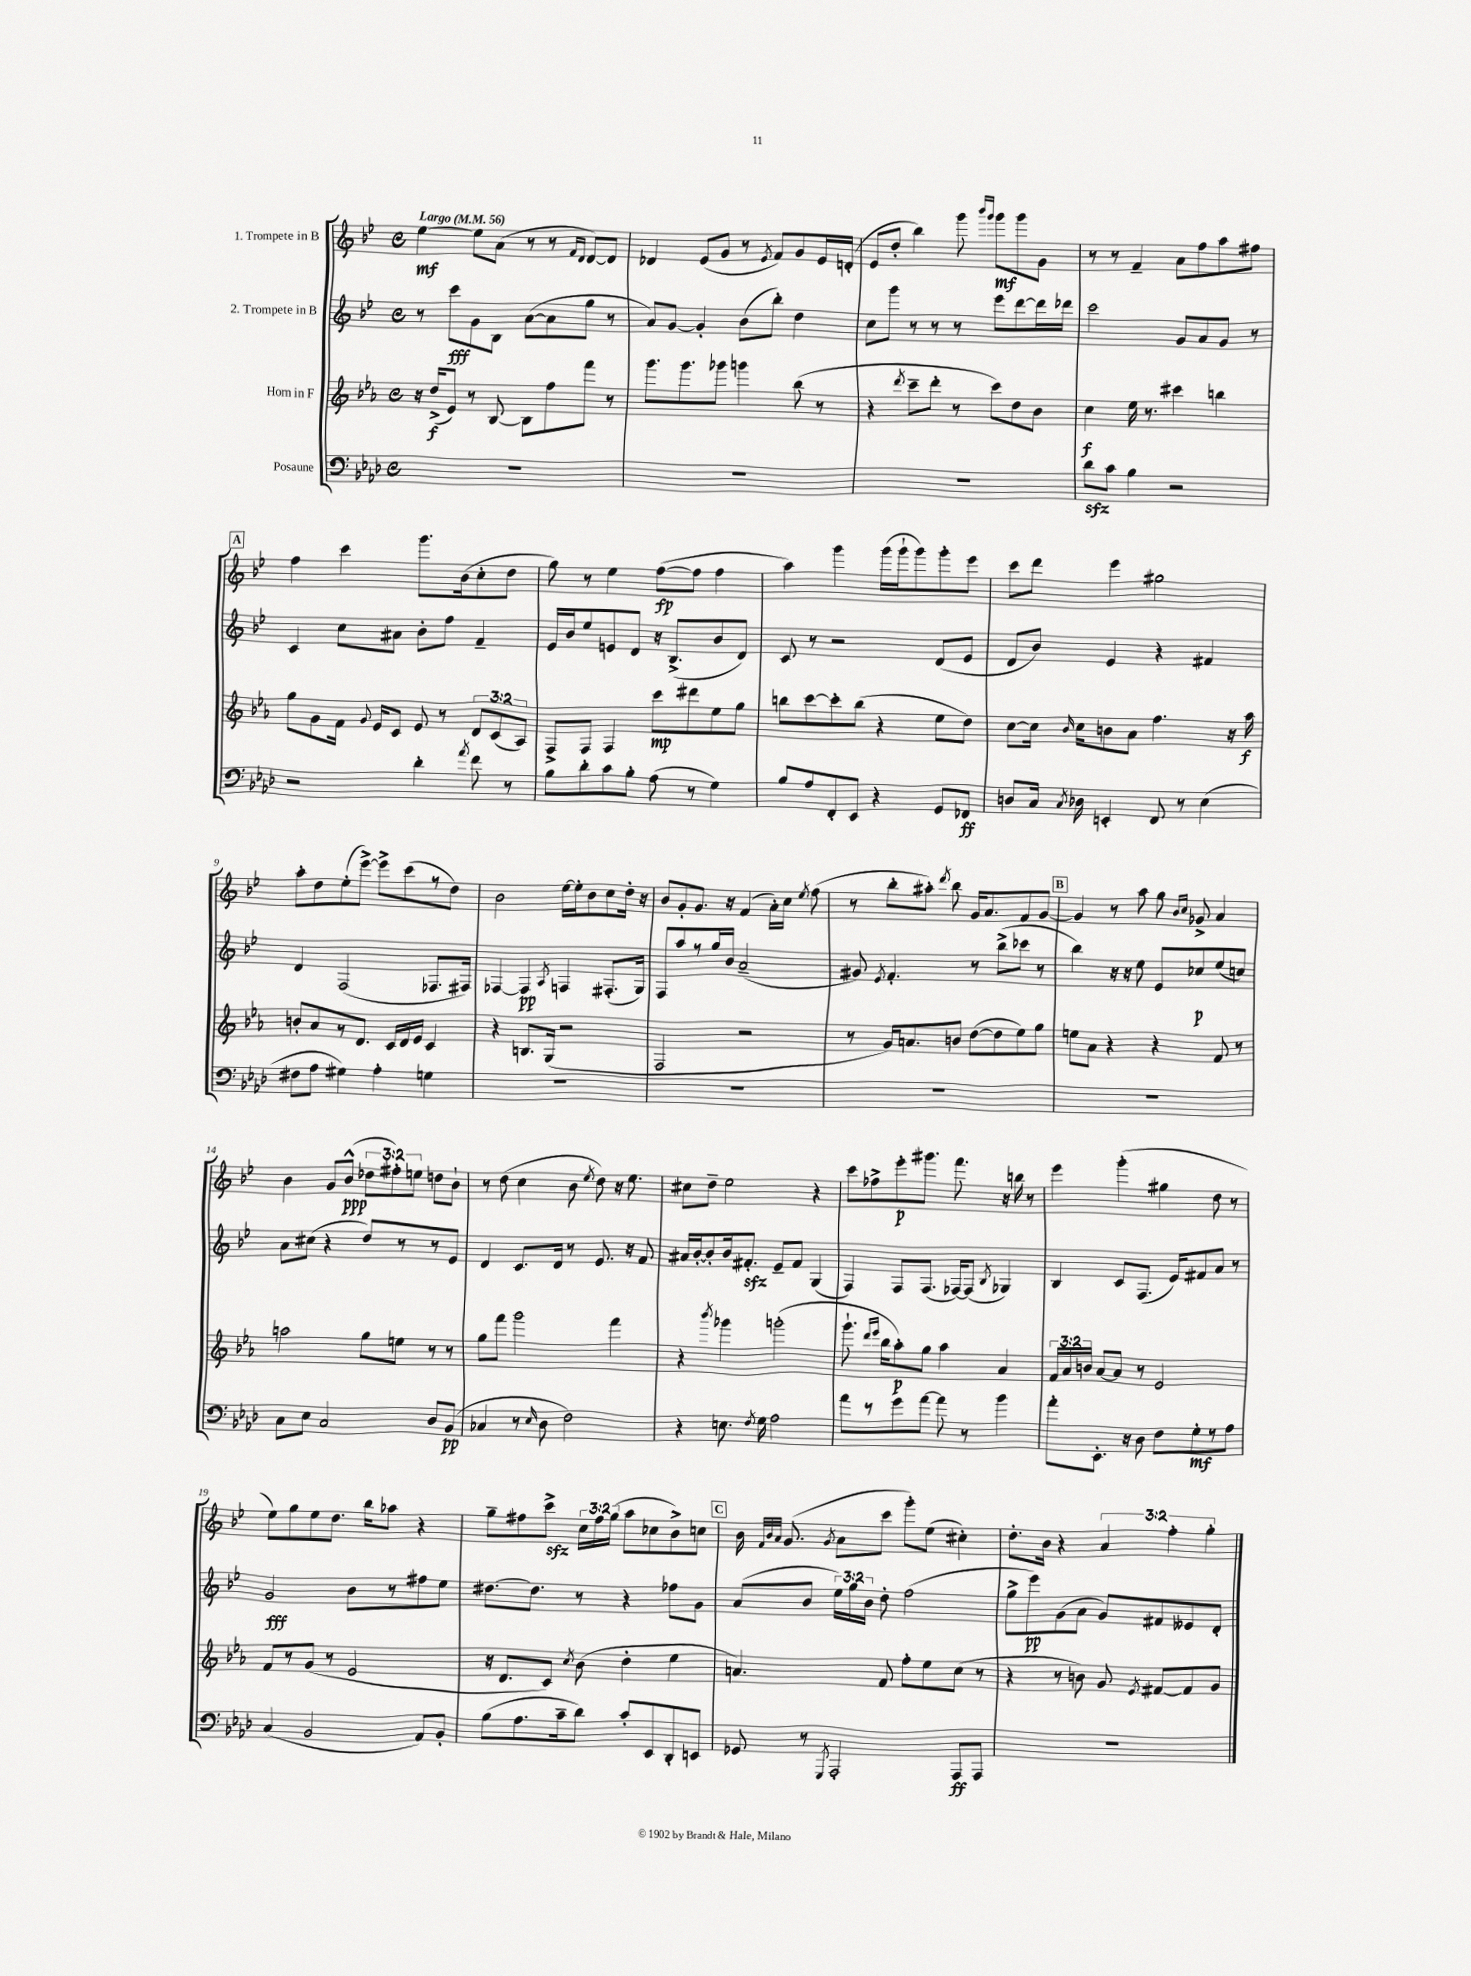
<<
\new StaffGroup <<
\new Staff = "s0" \with { instrumentName = "1. Trompete in B" } {
    \clef treble \key bes \major \defaultTimeSignature \time 4/4 \override Staff.TupletNumber.text = #tuplet-number::calc-fraction-text \tempo "Largo" 4 = 56
    \autoBeamOff ees''4~\mf ees''8[ a'8]( r8 r8 \grace { f'16[ d'16] } d'8[~) d'8] |
    des'4 ees'8[( g'8] r8 \acciaccatura { ees'8 } f'8[) g'8 ees'16 d'16]-.( |
    ees'8[ d''8]-. bes''4) g'''8 \grace { bes'''16[ g'''16] } g'''8[\mf g'''8 g'8] |
    r8 r8 f'4-- a'8[ f''8 a''8 fis''8] |
    \mark \markup { \box "A" } f''4 c'''4 g'''8.[ bes'16( c''8-. d''8] |
    g''8) r8 ees''4 f''8[~\fp( f''8] f''4 |
    a''4) g'''4 g'''16[( g'''16-! g'''8) g'''8-. ees'''8] |
    c'''8[ d'''8] ees'''4 gis''2 |
    a''8[-. d''8 ees''8-.( ees'''8]~->) ees'''8[-> c'''8( r8 d''8]) |
    bes'2 ees''16[~ ees''16-. bes'8 c''8 d''16]-. r16 |
    bes'8[ g'8-. g'8.] r16 f'4( a'16[-.) c''16] \acciaccatura { ees''8 } f''8( |
    r8 bes''8[-. ais''8]-.) \acciaccatura { d'''8 } bes''8 g'16[ a'8. f'8 g'8]~ |
    \mark \markup { \box "B" } g'4 r8 a''8 g''8 \grace { bes'16[ c''16] } ges'8-> a'4 |
    bes'4 g'8[ bes'8]-^\ppp( \tuplet 3/2 { des''8[ fis''8-.) e''8] } d''8[ bes'8]-! |
    r8 d''8( c''4 bes'8 \acciaccatura { ees''8 } d''8) r16 ees''8. |
    cis''8[ d''8]-- ees''2 r4 |
    c'''8[ fes''8-> ees'''8-.\p gis'''8.] f'''8. r16 b''16 r8 |
    ees'''4 g'''4-.( gis''4 d''8 r8 |
    ees''8[) g''8 ees''8 d''8.] bes''16[ aes''8] r4 |
    g''8[-- fis''8 c'''8]->\sfz \tuplet 3/2 { c''16[ fis''16 g''16]( } a''8[ ces''8 bes'8->) c''8] |
    \mark \markup { \box "C" } bes'16 \grace { f'32[ bes'32 a'32] } g'8.( \acciaccatura { g'8 } a'8[ c'''8] g'''8[-.) ees''8]( cis''4-.) |
    d''8.[-. bes'16] r4 \tuplet 3/2 { a'4 f''4-. g''4-. } \bar "|." |
}
\new Staff = "s1" \with { instrumentName = "2. Trompete in B" } {
    \clef treble \key bes \major \defaultTimeSignature \time 4/4 \override Staff.TupletNumber.text = #tuplet-number::calc-fraction-text
    \autoBeamOff r8 c'''8[\fff g'8 bes8] a'8[~( a'8 g''8] r8 |
    a'8[) g'8]~ g'4-. bes'8[( bes''8]-.) d''4 |
    c''8[ g'''8] r8 r8 r8 ees'''8[ d'''8~ d'''16 des'''16] |
    c'''2 g'8[ a'8 g'8] r8 |
    \mark \markup { \box "A" } c'4 c''8[ ais'8] bes'8[-. f''8] f'4-- |
    ees'16[ bes'16 ees''8 e'8 d'8] r16 bes8.[->( bes'8 d'8]) |
    c'8 r8 r2 d'8[( ees'8] |
    d'8[ bes'8]) ees'4 r4 fis'4 |
    d'4 f2( fes8.[ fis16]) |
    fes4~ fes4\pp \acciaccatura { a8 } f4 fis8.[-.( g16]) |
    f8[ a''8 r8 g''16 bes'16] a'2--( |
    gis'8) \acciaccatura { ees'8 } f'4.-. r8 bes''8[->( ces'''8] r8 |
    \mark \markup { \box "B" } bes''4) r16 r16 ees''8 ees'8[ ces''8\p ees''8( c''8]) |
    a'8[ cis''8]( r4 d''8[) r8 r8 ees'8] |
    d'4 c'8.[ d'16] r8 ees'8. r16 f'8 |
    ais'16[ bes'16~-. bes'8-. bes'16 fis'8.]-.\sfz ees'8[-- fis'8] g4( |
    f4) f8[ f8.]( fes16[~) fes8]( \acciaccatura { bes8 } ges4) |
    bes4 c'8[ f8.]( ees'16[) fis'8 a'8] r8 |
    g'2\fff bes'8[ r8 fis''8 ees''8] |
    dis''8.[~ dis''8.] r8 r4 fes''8[ g'8] |
    \mark \markup { \box "C" } a'8[( bes'8] \tuplet 3/2 { ees''16[) g''16 bes'16] } d''8-. f''2( |
    g''8[-> ees'''8\pp) g'8( a'8] g'8[) fis'8 eeses'8 d'8]-. \bar "|." |
}
\new Staff = "s2" \with { instrumentName = "Horn in F" } {
    \clef treble \key ees \major \defaultTimeSignature \time 4/4 \override Staff.TupletNumber.text = #tuplet-number::calc-fraction-text
    \autoBeamOff r16 d''16[->\f( ees'8]) r8 bes8~ bes8[ f''8 f'''8] r8 |
    g'''8.[ g'''8. ges'''8] g'''4 bes''8( r8 |
    r4 \acciaccatura { d'''8 } c'''8[-- d'''8]-. r8 c'''8[) d''8 bes'8] |
    c''4\f ees''16 r8. cis'''4 b''4 |
    \mark \markup { \box "A" } g''8[ g'8 f'16] \appoggiatura { g'8 } ees'16[ c'8] ees'8 r8 \tuplet 3/2 { d'8[ c'8( aes8]) } |
    f8[-> f8] f4 c'''8[\mp dis'''8 ees''8 g''8] |
    b''8[ c'''8~ c'''8-. b''8]( r4 ees''8[ d''8]) |
    c''8[~ c''16] \grace { bes'16 } c''16[ b'8 aes'8] f''4. r16 aes''16\f |
    b'8[-. aes'8 r8 d'8.] c'16[ d'16 ees'16] c'4 |
    r4 b8.[ g16]( r2 |
    f2 r2 |
    r8 g'16[) a'8. b'8] d''8[~( d''8 ees''8) g''8] |
    \mark \markup { \box "B" } e''8[ aes'8] r4 r4 f'8 r8 |
    a''2 g''8[ e''8] r8 r8 |
    g''8[ f'''8] g'''2 f'''4 |
    r4 \acciaccatura { bes'''8 } ges'''4 g'''2-.( |
    g'''8.-! \grace { d'''16[ ees'''16] } bes''16[ aes''8-.\p) g''8] aes''4 aes'4 |
    \tuplet 3/2 { f'16[ aes'16 b'16] } aes'8[~ aes'8] r8 ees'2 |
    f'8[ r8 g'8]( r8 ees'2 |
    r16 d'8.[ c'8]) \acciaccatura { c''8 } bes'8( d''4-. ees''4 |
    \mark \markup { \box "C" } a'4.) f'8 f''8[-. ees''8 c''8]( r8 |
    r4 r8 b'8) g'8 \acciaccatura { ees'8 } fis'8[~ fis'8 g'8] \bar "|." |
}
\new Staff = "s3" \with { instrumentName = "Posaune" } {
    \clef bass \key aes \major \defaultTimeSignature \time 4/4
    \autoBeamOff R1 |
    R1 |
    R1 |
    des'8[\sfz c'8] bes4 r2 |
    \mark \markup { \box "A" } r2 des'4-. \acciaccatura { aes'8 } f'8 r8 |
    bes8[ des'8-. c'8 bes8]-. aes8( r8 g4) |
    bes8[ aes8 f,8-. ees,8] r4 g,8[ fes,8]\ff |
    d8[ c16] \acciaccatura { c8 } des16 e,4-. f,8 r8 ees4( |
    fis8[ aes8] gis4) aes4-. g4 |
    R1 |
    R1 |
    R1 |
    \mark \markup { \box "B" } R1 |
    c8[ ees8] c2 des8[ bes,8]\pp( |
    ces4 r8 \grace { ees16 } des8 f2) |
    r4 e8. \acciaccatura { f8 } g16 aes2 |
    aes'8[ r8 g'8 aes'8]~ aes'8 r8 bes'4 |
    aes'8[-. ees,8.]-. r16 des8 f8[ g8-.\mf r8 aes8] |
    c4( bes,2 aes,8[) bes,8]-. |
    bes8[( aes8. c'16-- des'8]) c'8[-. ees,8 des,8-. e,8] |
    \mark \markup { \box "C" } ges,8 r8 \acciaccatura { g,,8 } aes,,2-. aes,,8[\ff aes,,8] |
    R1 \bar "|." |
}
>>
>>
